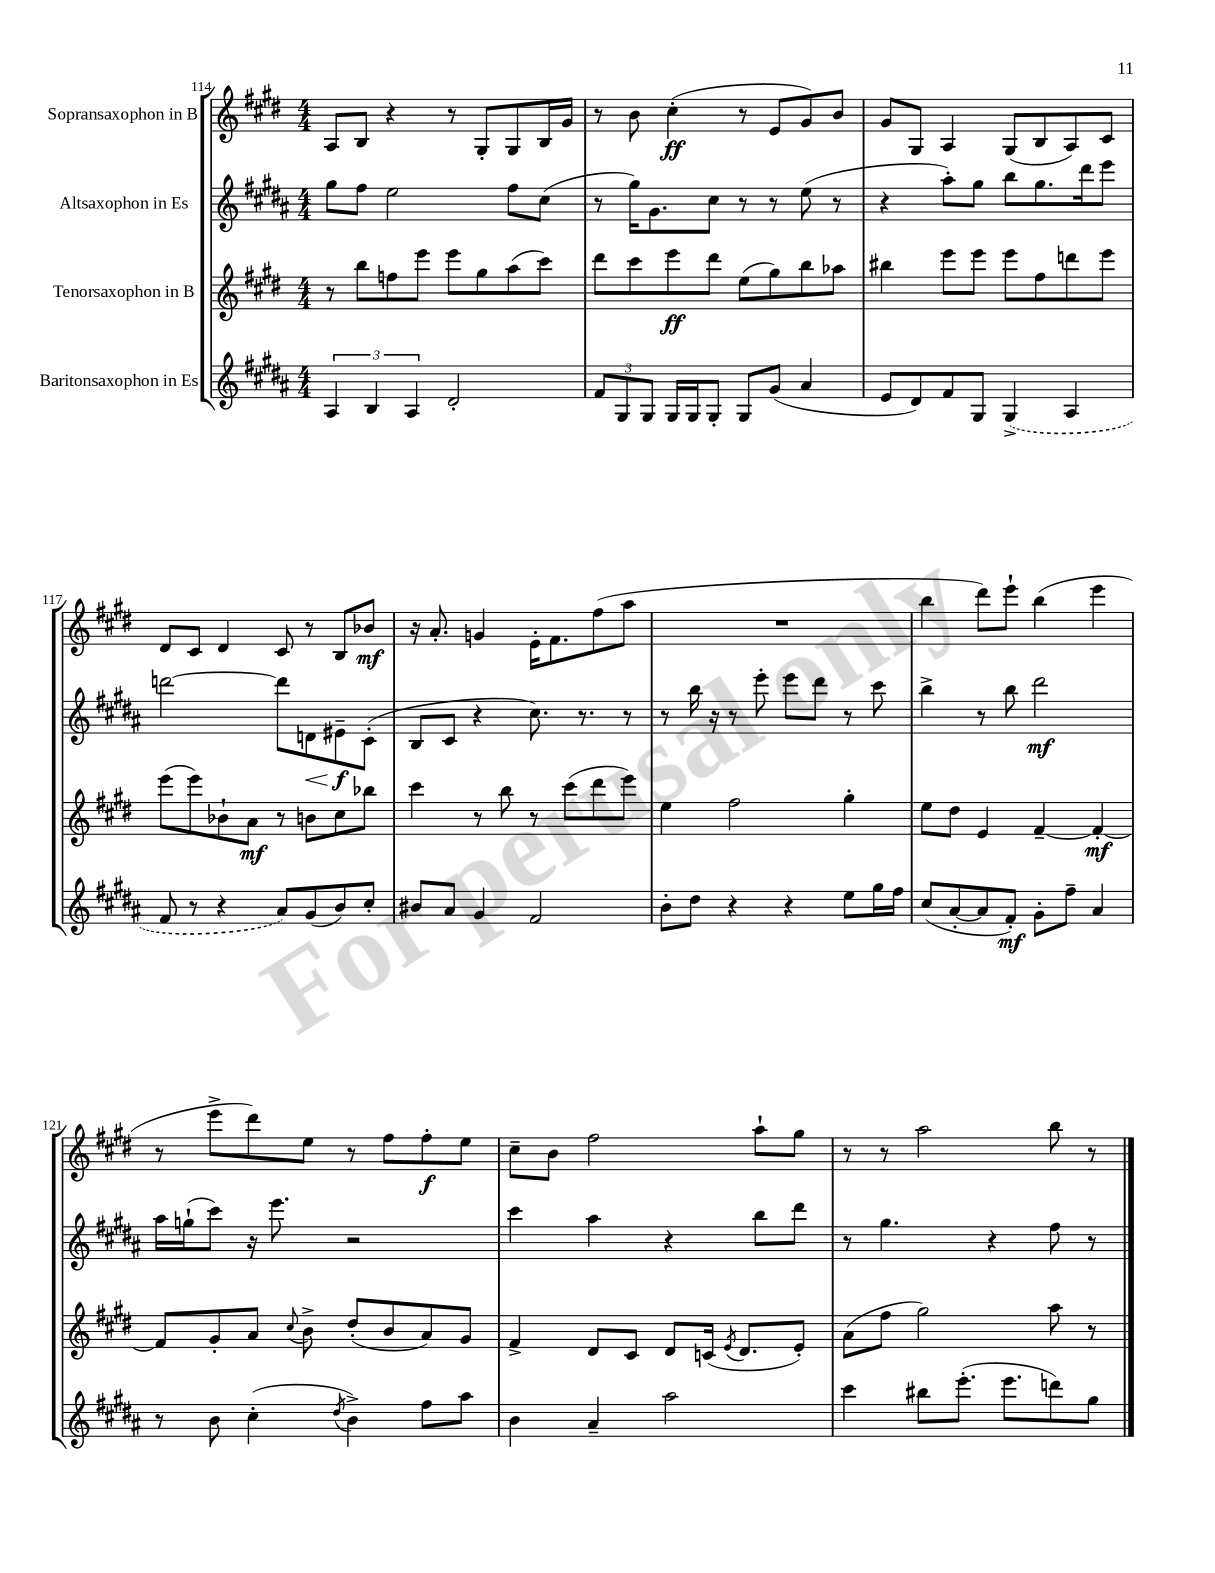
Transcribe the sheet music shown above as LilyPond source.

<<
\new StaffGroup <<
\new Staff = "s0" \with { instrumentName = "Sopransaxophon in B" } {
    \clef treble \key e \major \numericTimeSignature \time 4/4
    \autoBeamOff a8[ b8] r4 r8 gis8[-. gis8 b16 gis'16] |
    r8 b'8 cis''4-.\ff( r8 e'8[ gis'8) b'8] |
    gis'8[ gis8] a4 gis8[( b8 a8) cis'8] |
    dis'8[ cis'8] dis'4 cis'8 r8 b8[ bes'8]\mf |
    r16 a'8.-. g'4 e'16[-. fis'8. fis''8( a''8] |
    R1 |
    b''4 dis'''8[) e'''8]-! b''4( e'''4 |
    r8 e'''8[-> dis'''8) e''8] r8 fis''8[ fis''8-.\f e''8] |
    cis''8[-- b'8] fis''2 a''8[-! gis''8] |
    r8 r8 a''2 b''8 r8 \bar "|." |
}
\new Staff = "s1" \with { instrumentName = "Altsaxophon in Es" } {
    \clef treble \key b \major \numericTimeSignature \time 4/4
    \autoBeamOff gis''8[ fis''8] e''2 fis''8[ cis''8]( |
    r8 gis''16[) gis'8. cis''8] r8 r8 e''8( r8 |
    r4 ais''8[-.) gis''8] b''8[ gis''8. dis'''16 e'''8] |
    d'''2~ d'''8[ d'8\< eis'8--\f\! cis'8]-.( |
    b8[ cis'8] r4 cis''8.) r8. r8 |
    r8 b''16 r16 r8 e'''8-. e'''8[ dis'''8] r8 cis'''8 |
    b''4-> r8 b''8 dis'''2\mf |
    ais''16[ g''16-!( cis'''8]) r16 e'''8. r2 |
    cis'''4 ais''4 r4 b''8[ dis'''8] |
    r8 gis''4. r4 fis''8 r8 \bar "|." |
}
\new Staff = "s2" \with { instrumentName = "Tenorsaxophon in B" } {
    \clef treble \key e \major \numericTimeSignature \time 4/4
    \autoBeamOff r8 b''8[ f''8 e'''8] e'''8[ gis''8 a''8( cis'''8]) |
    dis'''8[ cis'''8 e'''8\ff dis'''8] e''8[( gis''8) b''8 aes''8] |
    bis''4 e'''8[ e'''8] e'''8[ fis''8 d'''8 e'''8] |
    e'''8[( e'''8) bes'8-! a'8]\mf r8 b'8[ cis''8 bes''8] |
    cis'''4 r8 b''8 r8 cis'''8[( dis'''8 e'''8]) |
    e''4 fis''2 gis''4-. |
    e''8[ dis''8] e'4 fis'4~-- fis'4~-.\mf |
    fis'8[ gis'8-. a'8] \appoggiatura { cis''8 } b'8-> dis''8[-.( b'8 a'8) gis'8] |
    fis'4-> dis'8[ cis'8] dis'8[ c'16]( \acciaccatura { e'8 } dis'8.[ e'8]-.) |
    a'8[( fis''8] gis''2) a''8 r8 \bar "|." |
}
\new Staff = "s3" \with { instrumentName = "Baritonsaxophon in Es" } {
    \clef treble \key b \major \numericTimeSignature \time 4/4
    \autoBeamOff \tuplet 3/2 { ais4 b4 ais4 } dis'2-. |
    \tuplet 3/2 { fis'8[ gis8 gis8] } gis16[ gis16 gis8]-. gis8[ gis'8]( ais'4 |
    e'8[ dis'8) fis'8 gis8] \once \slurDashed gis4->( ais4 |
    fis'8 r8 r4 ais'8[) gis'8( b'8) cis''8]-. |
    bis'8[ ais'8] gis'4 fis'2 |
    b'8[-. dis''8] r4 r4 e''8[ gis''16 fis''16] |
    cis''8[( ais'8~-. ais'8 fis'8]-.\mf) gis'8[-. fis''8]-- ais'4 |
    r8 b'8 cis''4-.( \acciaccatura { dis''8 } b'4->) fis''8[ ais''8] |
    b'4 ais'4-- ais''2 |
    cis'''4 bis''8[ e'''8.]-.( e'''8.[ d'''8) gis''8] \bar "|." |
}
>>
>>
\layout { \context { \Score currentBarNumber = #114 } }
